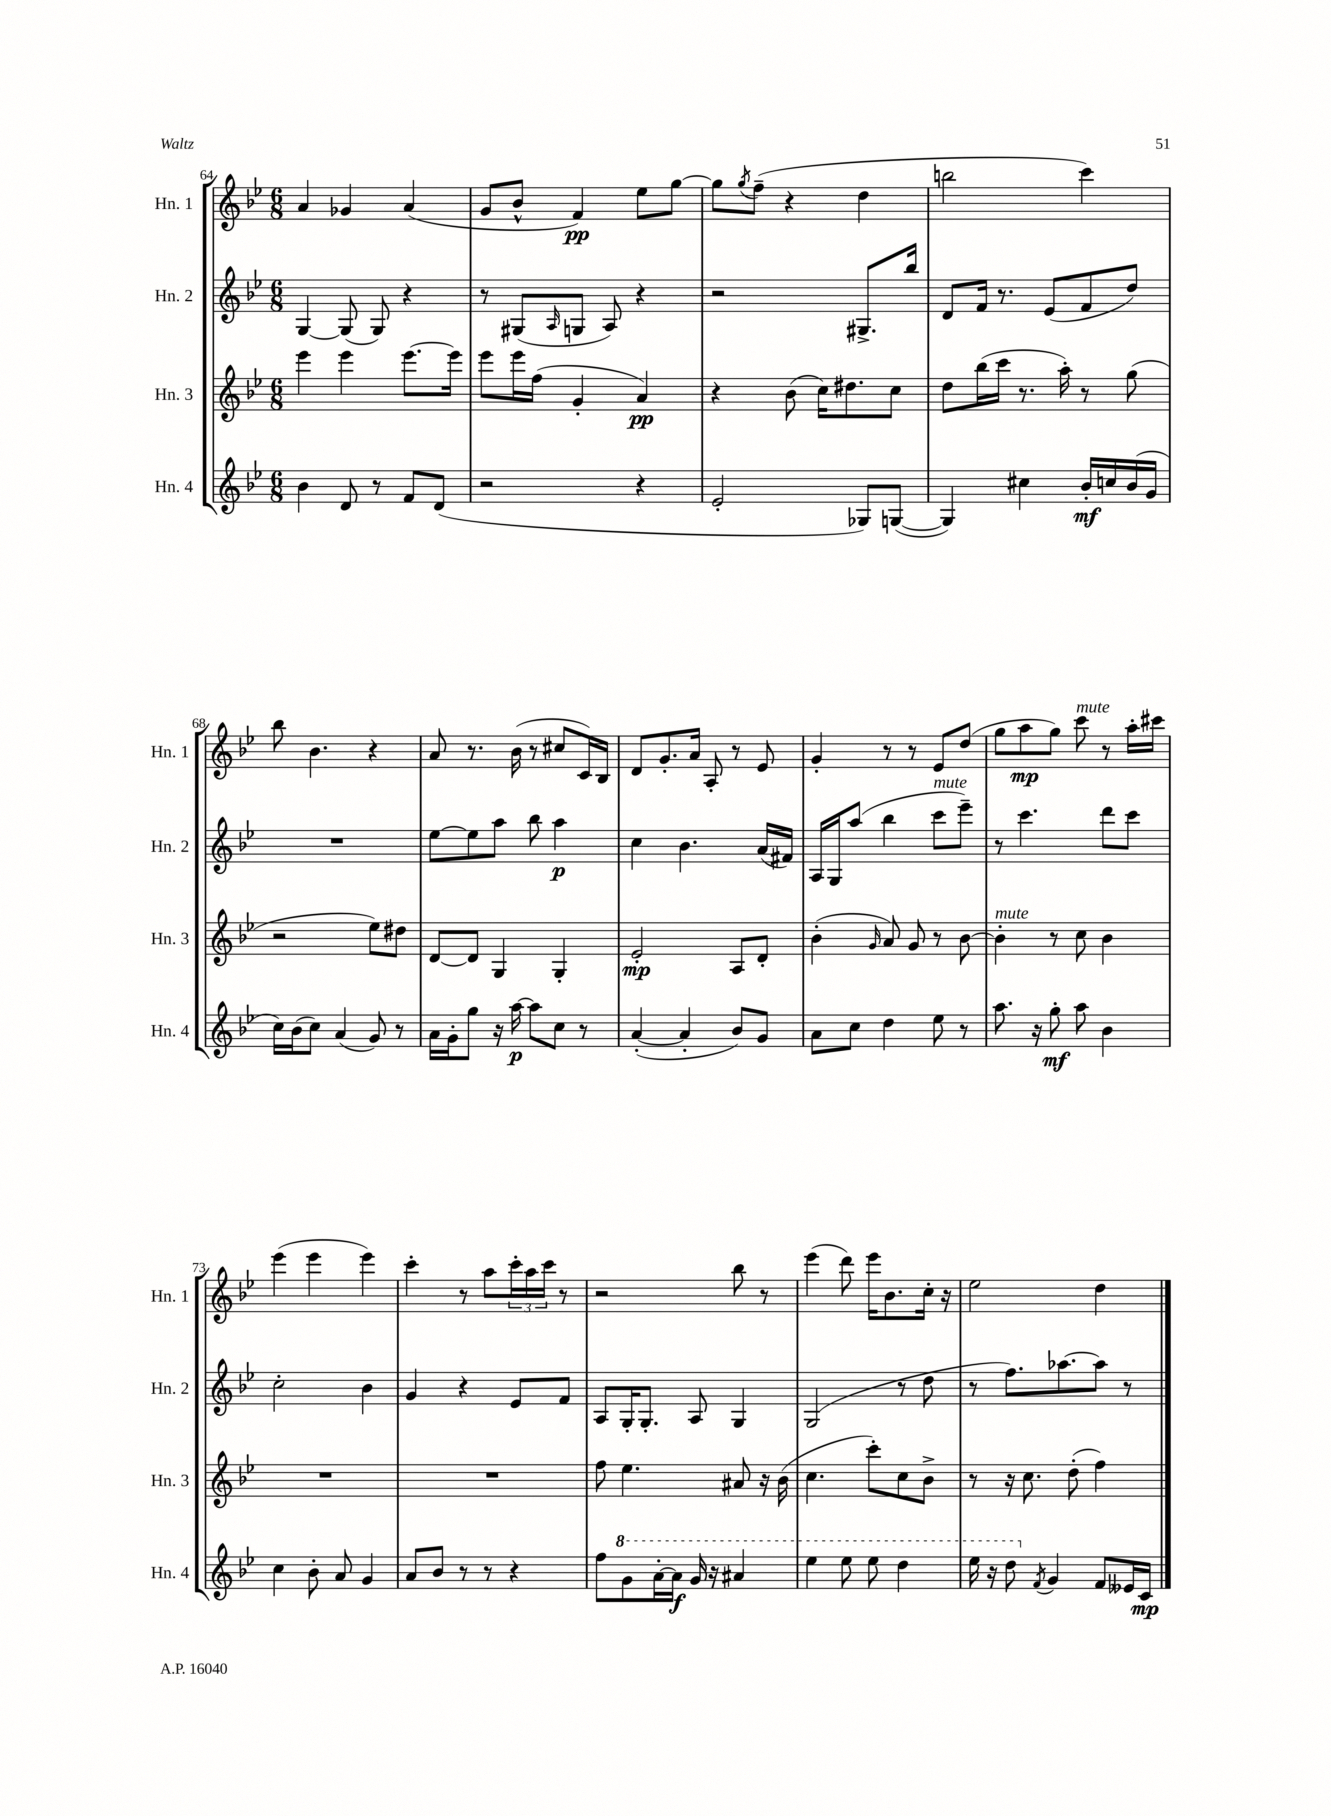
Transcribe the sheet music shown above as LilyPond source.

<<
\new StaffGroup <<
\new Staff = "s0" \with { instrumentName = "Hn. 1" shortInstrumentName = "Hn. 1" } {
    \clef treble \key bes \major \numericTimeSignature \time 6/8
    a'4 ges'4 a'4( |
    g'8 bes'8-^ f'4\pp) ees''8 g''8~ |
    g''8 \acciaccatura { g''8 } f''8--( r4 d''4 |
    b''2 c'''4) |
    bes''8 bes'4. r4 |
    a'8 r8. bes'16( r8 cis''8 c'16) bes16 |
    d'8 g'8.-. a'16 a8-. r8 ees'8 |
    g'4-. r8 r8 ees'8 d''8( |
    g''8 a''8\mp g''8) c'''8^\markup { \italic "mute" } r8 a''16-. cis'''16 |
    ees'''4( ees'''4 ees'''4) |
    c'''4-. r8 a''8 \tuplet 3/2 { c'''16-. a''16 c'''16 } r8 |
    r2 bes''8 r8 |
    ees'''4( d'''8) ees'''16 bes'8. c''16-. r16 |
    ees''2 d''4 \bar "|." |
}
\new Staff = "s1" \with { instrumentName = "Hn. 2" shortInstrumentName = "Hn. 2" } {
    \clef treble \key bes \major \numericTimeSignature \time 6/8
    g4~ g8( g8) r4 |
    r8 gis8( \grace { a16 } g8 a8) r4 |
    r2 gis8.-> bes''16 |
    d'8 f'16 r8. ees'8( f'8 d''8) |
    R2. |
    ees''8~ ees''8 a''8 bes''8 a''4\p |
    c''4 bes'4. a'16( fis'16) |
    a16 g16 a''8( bes''4 c'''8^\markup { \italic "mute" } ees'''8--) |
    r8 c'''4. d'''8 c'''8 |
    c''2-. bes'4 |
    g'4 r4 ees'8 f'8 |
    a8 g16-. g8.-. a8 g4 |
    g2( r8 d''8 |
    r8 f''8.) aes''8.~ aes''8 r8 \bar "|." |
}
\new Staff = "s2" \with { instrumentName = "Hn. 3" shortInstrumentName = "Hn. 3" } {
    \clef treble \key bes \major \numericTimeSignature \time 6/8
    ees'''4 ees'''4 ees'''8.~ ees'''16 |
    ees'''8 ees'''16 f''16( g'4-. a'4\pp) |
    r4 bes'8( c''16) dis''8. c''8 |
    d''8 bes''16( c'''16 r8. a''16-.) r8 g''8( |
    r2 ees''8) dis''8 |
    d'8~ d'8 g4 g4-. |
    ees'2-.\mp a8 d'8-. |
    bes'4-.( \grace { g'16 } a'8) g'8 r8 bes'8~ |
    bes'4-.^\markup { \italic "mute" } r8 c''8 bes'4 |
    R2. |
    R2. |
    f''8 ees''4. ais'8 r16 bes'16( |
    c''4. c'''8-.) c''8 bes'8-> |
    r8 r16 c''8. d''8-.( f''4) \bar "|." |
}
\new Staff = "s3" \with { instrumentName = "Hn. 4" shortInstrumentName = "Hn. 4" } {
    \clef treble \key bes \major \numericTimeSignature \time 6/8
    bes'4 d'8 r8 f'8 d'8( |
    r2 r4 |
    ees'2-. ges8) g8~( |
    g4) cis''4 bes'16-.\mf c''16 bes'16( g'16 |
    c''16) bes'16( c''8) a'4( g'8) r8 |
    a'16 g'16-. g''8 r16 a''16~\p a''8 c''8 r8 |
    a'4~-.( a'4-. bes'8) g'8 |
    a'8 c''8 d''4 ees''8 r8 |
    a''8. r16 g''8-.\mf a''8 bes'4 |
    c''4 bes'8-. a'8 g'4 |
    a'8 bes'8 r8 r8 r4 |
    f''8 \ottava #1 g''8 a''16~-. a''16\f g''16 r16 ais''4 |
    ees'''4 ees'''8 ees'''8 d'''4 |
    ees'''16 r16 d'''8 \ottava #0 \acciaccatura { f'8 } g'4 f'8 eeses'16 c'16\mp \bar "|." |
}
>>
>>
\layout { \context { \Score currentBarNumber = #64 } }
